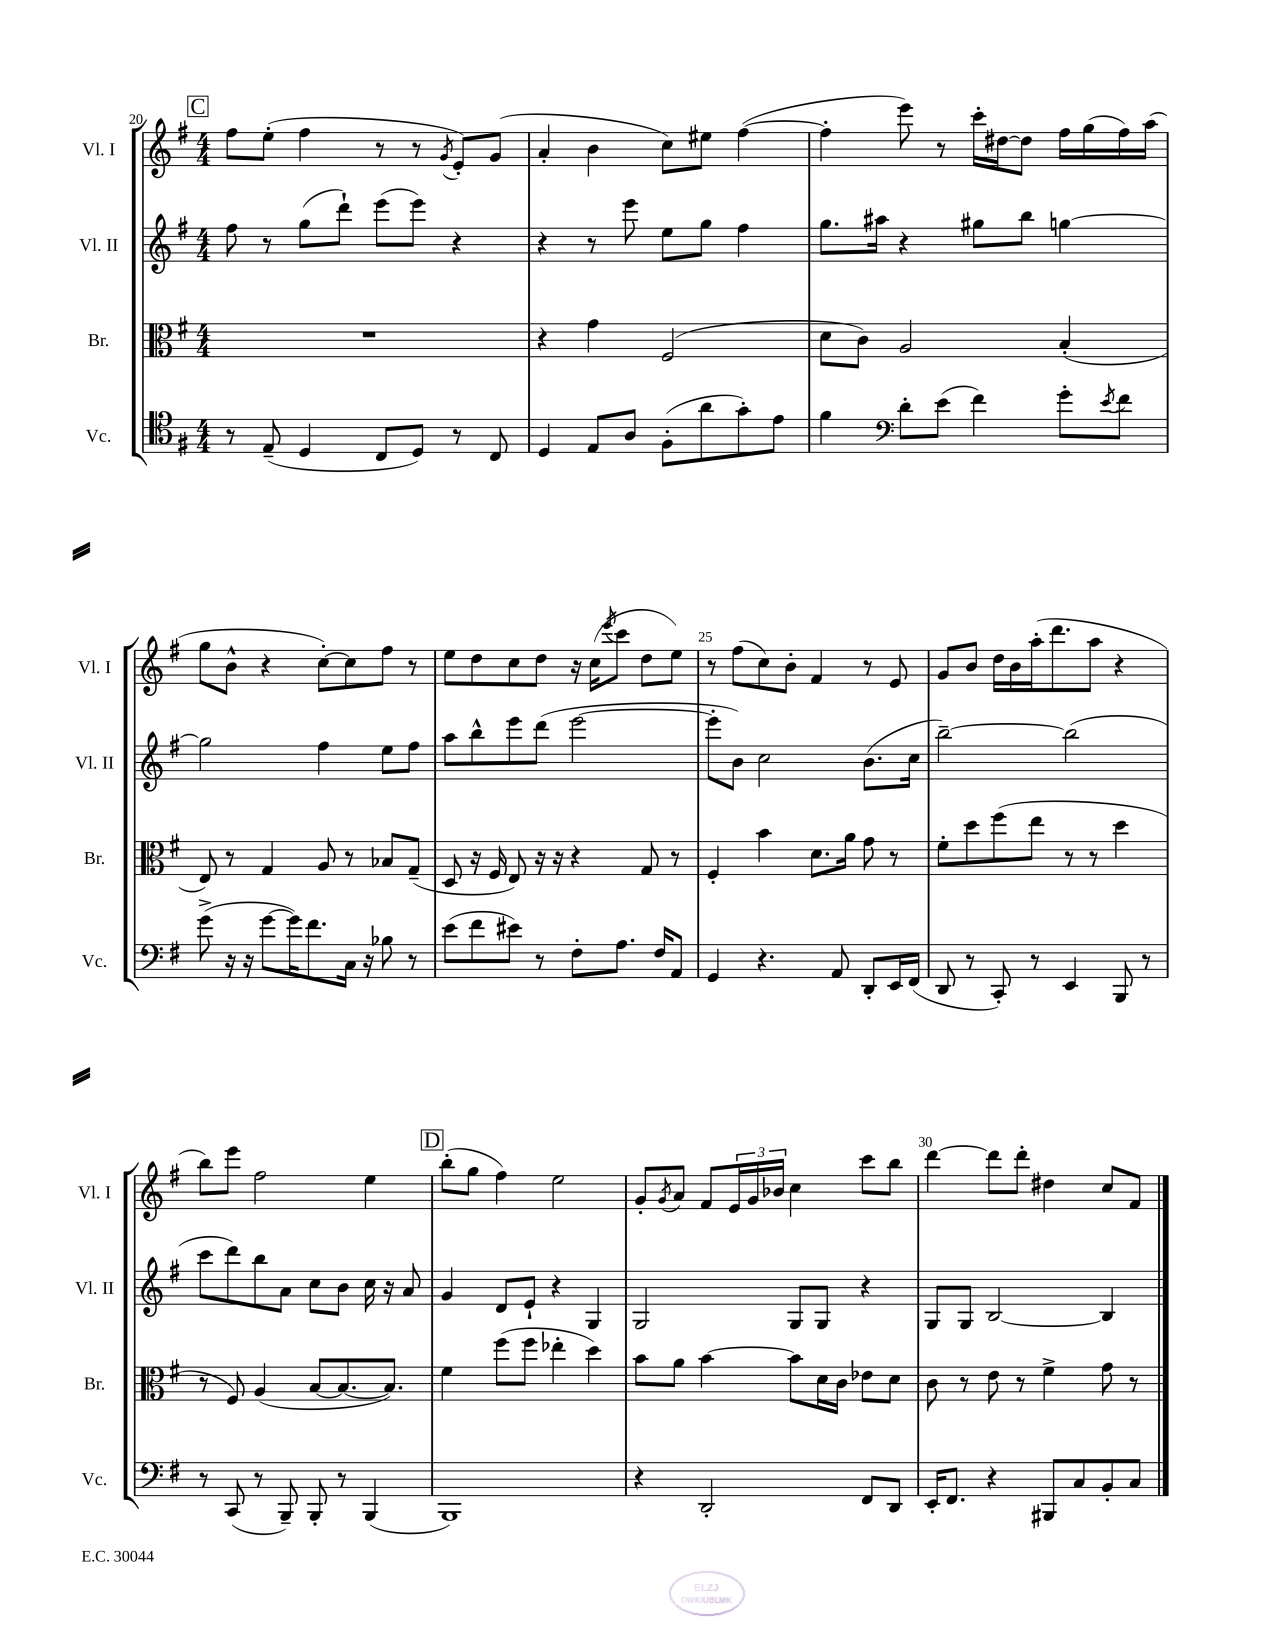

**kern	**kern	**kern	**kern
*part4	*part3	*part2	*part1
*staff4	*staff3	*staff2	*staff1
*I"Vc.	*I"Br.	*I"Vl. II	*I"Vl. I
*I'Vc.	*I'Br.	*I'Vl. II	*I'Vl. I
*clefC4	*clefC3	*clefG2	*clefG2
*k[f#]	*k[f#]	*k[f#]	*k[f#]
*M4/4	*M4/4	*M4/4	*M4/4
!!LO:REH:place=s1:t=C
=20	=20	=20	=20
8r	1r	8ff#\	8ff#\L
(8E~/	.	8r	(8ee'\J
4D/	.	(8gg\L	4ff#\
.	.	8ddd`\J)	.
8C/L	.	(8eee\L	8r
8D/J)	.	8eee\J)	8r
.	.	.	8qg/
8r	.	4r	8e'/L)
8C/	.	.	(8g/J
=21	=21	=21	=21
4D/	4r	4r	4a'/
8E/L	4g\	8r	4b\
8A/J	.	8eee\	.
(8F#'\L	(2F#/	8ee\L	8cc\L)
8a\	.	8gg\J	8ee#X\J
8g'\)	.	4ff#\	([4ff#\
8e\J	.	.	.
=22	=22	=22	=22
4f#\	8d\L	8.gg\L	4ff#'\]
.	8c\J)	.	.
.	.	16aa#X\Jk	.
*clefF4	*	*	*
8d'\L	2A/	4r	8eee\)
(8e\J	.	.	8r
4f#\)	.	8gg#X\L	16ccc'\LL
.	.	.	[16dd#X\J
.	.	8bb\J	8dd#\J]
8g'\L	(4B'/	[4ggn\	16ff#\LL
.	.	.	(16gg\
8qe/	.	.	.
8f#\J	.	.	16ff#\)
.	.	.	(16aa\JJ
!!LO:LB:g=z
=23	=23	=23	=23
(8g^\	8E/)	2gg\]	8gg\L
16r	8r	.	8b^^\J
16r	.	.	.
[8g\L	4G/	.	4r
16g\K])	.	.	.
8.f#\	.	.	.
.	8A/	4ff#\	[8cc'\L)
16C\Jk	8r	.	8cc\]
16r	.	.	.
8B-X\	8B-X/L	8ee\L	8ff#\J
8r	(8G~/J	8ff#\J	8r
=24	=24	=24	=24
(8e\L	8D/	8aa\L	8ee\L
8f#\	16r	8bb^^\	8dd\
.	16F#/	.	.
8e#X\J)	8E/)	8eee\	8cc\
8r	16r	(8ddd\J	8dd\J
.	16r	.	.
8F#'\L	4r	[2eee\	16r
.	.	.	(16cc\KL
.	.	.	8qeee/
8.A\J	.	.	8ccc\J
.	8G/	.	8dd\L
16F#/KL	.	.	.
8AA/J	8r	.	8ee\J)
=25	=25	=25	=25
4GG/	4F#'/	8eee'\L]	8r
.	.	8b\J)	(8ff#\L
4.r	4b\	2cc\	8cc\)
.	.	.	8b'\J
.	8.d\L	.	4f#/
8AA/	.	.	.
.	16a\Jk	.	.
8DD'/L	8g\	(8.b\L	8r
16EE/L	8r	.	8e/
(16FF#/JJ	.	16cc\Jk	.
=26	=26	=26	=26
8DD/	8f#'\L	[2bb~\)	8g/L
8r	8dd\	.	8b/J
8CC'/)	(8ff#\	.	16dd\LL
.	.	.	16b\
8r	8ee\J	.	(16aa'\J
.	.	.	8.ddd\
4EE/	8r	(2bb\]	.
.	8r	.	8aa\J
8BBB/	4dd\	.	4r
8r	.	.	.
!!LO:LB:g=z
=27	=27	=27	=27
8r	8r	8ccc\L	8bb\L)
(8CC/	8F#/)	8ddd\)	8eee\J
8r	(4A/	8bb\	2ff#\
8BBB~/)	.	8a\J	.
8BBB'/	[8B/L	8cc\L	.
8r	8.B/_	8b\J	.
(4BBB/	.	16cc\	4ee\
.	8.B/J])	16r	.
.	.	8a/	.
!!LO:REH:place=s1:t=D
=28	=28	=28	=28
1BBB)	4f#\	4g/	(8bb'\L
.	.	.	8gg\J
.	(8ff#\L	8d/L	4ff#\)
.	8ff#\J	8e`/J	.
.	4ee-X'\	4r	2ee\
.	4dd\)	4G/	.
=29	=29	=29	=29
4r	8b\L	2G/	8g'/L
.	.	.	8qg/
.	8a\J	.	8a/J
2DD'/	[4b\	.	8f#/L
.	.	.	24e/L
.	.	.	24g/
.	.	.	24b-X/JJ
.	8b\L]	8G/L	4cc\
.	16d\L	8G/J	.
.	16c\JJ	.	.
8FF#/L	8e-X\L	4r	8ccc\L
8DD/J	8d\J	.	8bb\J
=30	=30	=30	=30
16EE'/KL	8c\	8G/L	[4ddd\
8.FF#/J	.	.	.
.	8r	8G/J	.
4r	8e\	[2B/	8ddd\L]
.	8r	.	8ddd'\J
8BBB#X/L	4f#^\	.	4dd#X\
8C/	.	.	.
8BB'/	8g\	4B/]	8cc/L
8C/J	8r	.	8f#/J
==	==	==	==
*-	*-	*-	*-
